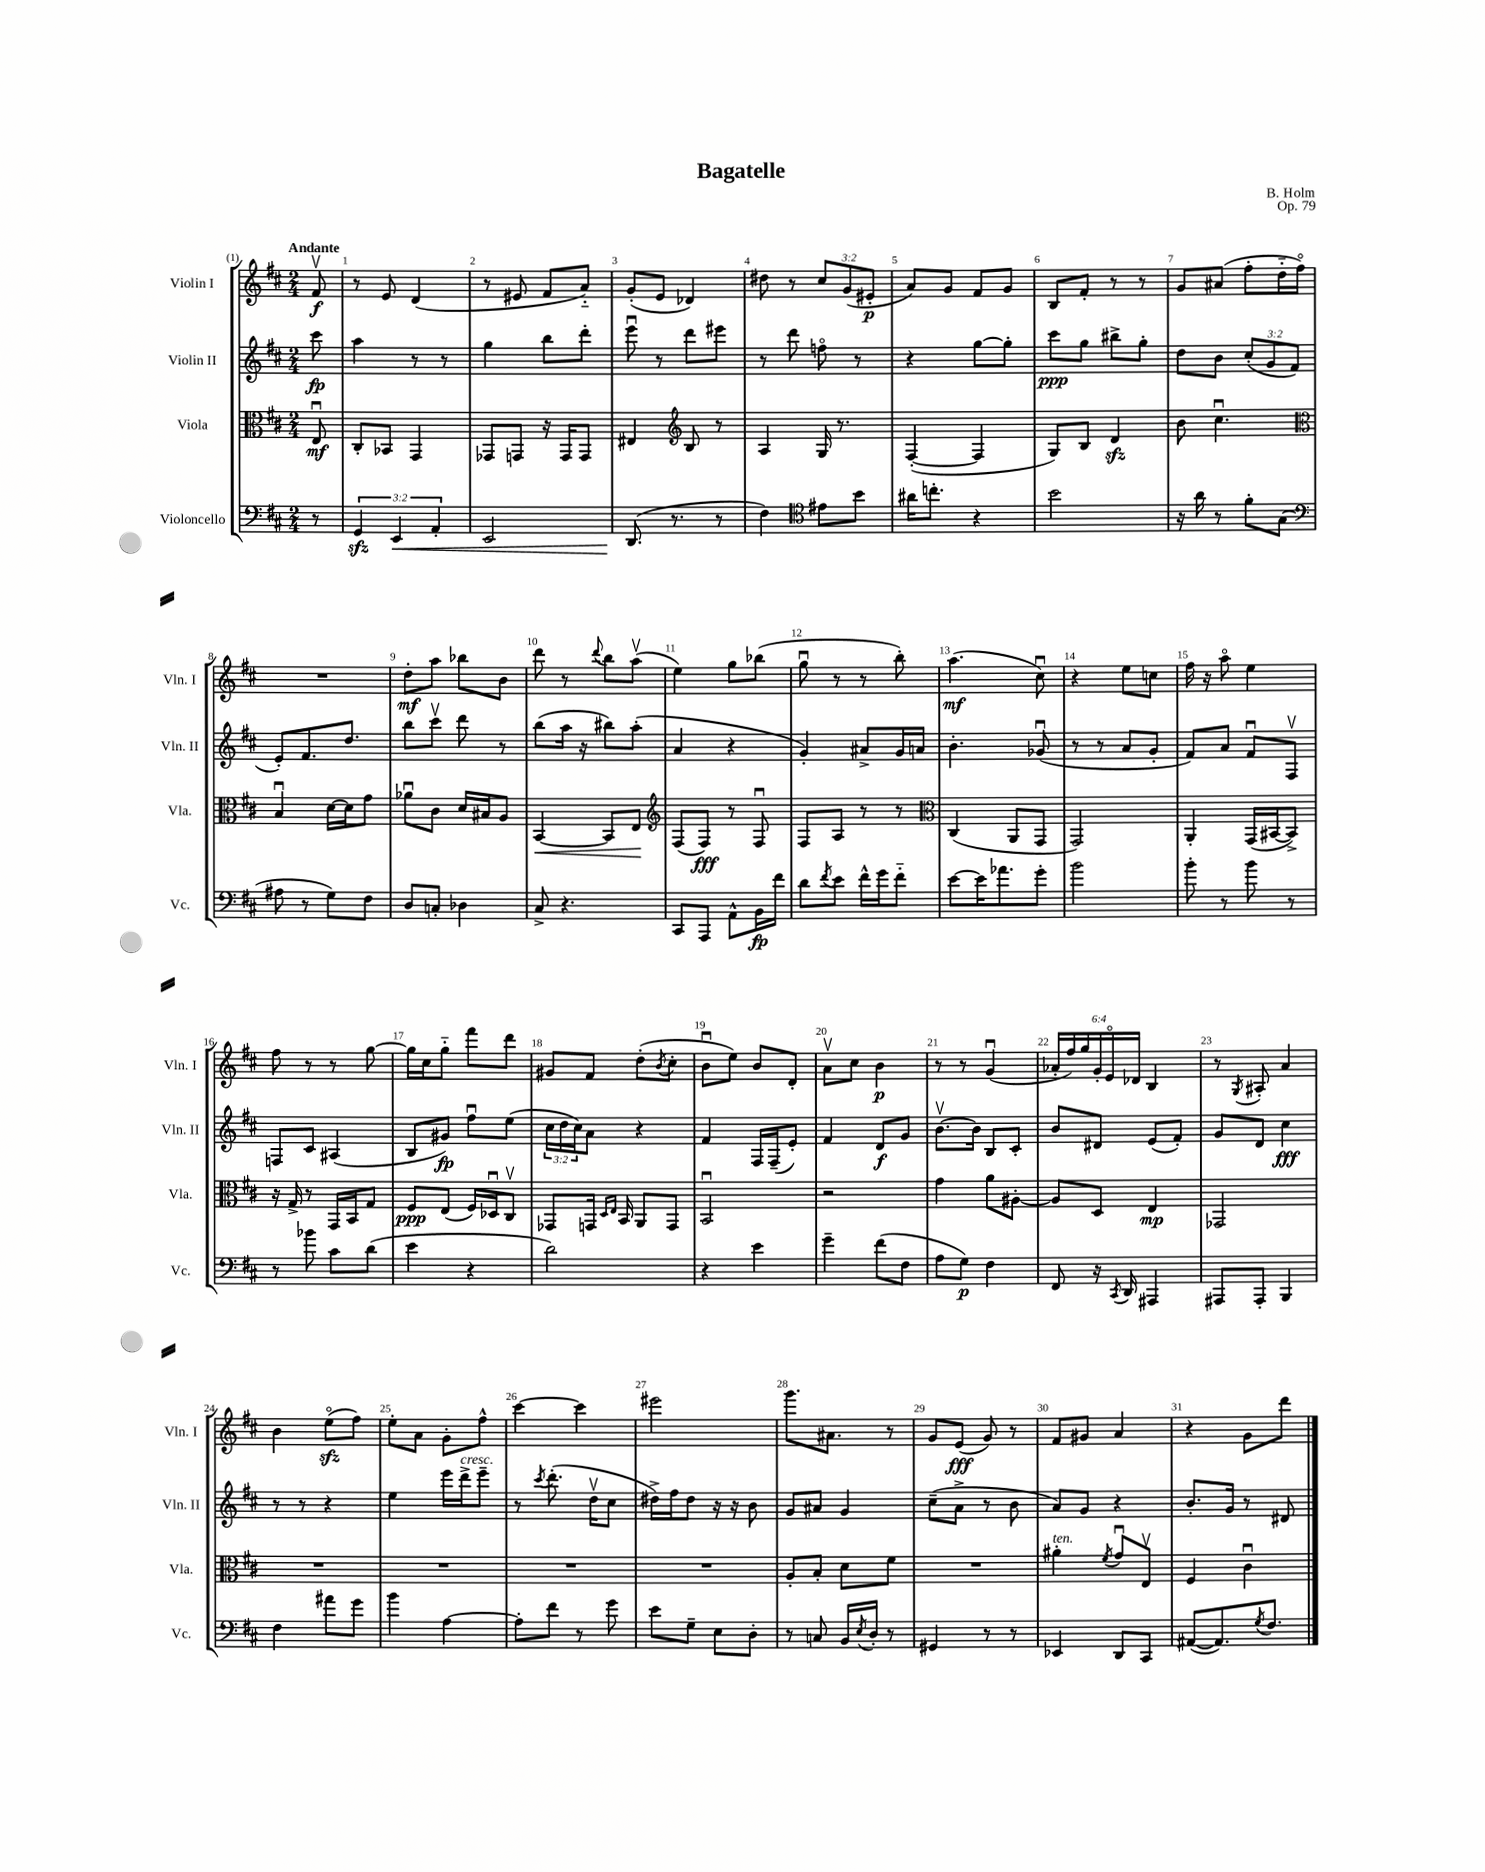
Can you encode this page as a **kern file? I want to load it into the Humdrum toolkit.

**kern	**kern	**kern	**kern
*staff4	*staff3	*staff2	*staff1
*clefF4	*clefC3	*clefG2	*clefG2
*k[f#c#]	*k[f#c#]	*k[f#c#]	*k[f#c#]
*M2/4	*M2/4	*M2/4	*M2/4
8r	8Eu	8ccc#	8f#v
=	=	=	=
6GG	8C#'	4aa	8r
.	8BB-	.	8e
6EE	.	.	.
.	4GG	8r	(4d
6AA'	.	.	.
.	.	8r	.
=	=	=	=
2EE	8GG-	4gg	8r
.	8GG	.	8e#
.	16r	8bb	8f#
.	16GG	.	.
.	8GG	8ddd'	8a'~)
=	=	=	=
(8.DD	4E#	8eeeu	(8g'
.	.	8r	8e
8.r	.	.	.
*	*clefG2	*	*
.	8B	8ddd	4d-)
8r	8r	8eee#	.
=	=	=	=
4F#)	4A	8r	8dd#
.	.	8ddd	8r
*clefC4	*	*	*
8e#	16G	8ffo	12cc#
.	8.r	.	.
.	.	.	(12g
8b	.	8r	.
.	.	.	12e#'
=	=	=	=
16a#	([4F#'	4r	8a)
8.cc'	.	.	.
.	.	.	8g
4r	4F#]	[8gg	8f#
.	.	8gg']	8g
=	=	=	=
2b	8G)	8ccc#	8B
.	8B	8gg	8f#'
.	4d	8bb#^	8r
.	.	8gg'	8r
=	=	=	=
16r	8b	8dd	8g
16a	.	.	.
8r	4.cc#u	8b	(8a#
8f#'	.	(12cc#'	8ff#'
.	.	12g	.
(8G	.	.	16dd'~
.	.	12f#	.
.	.	.	16ff#o)
=	=	=	=
*clefF4	*clefC3	*	*
8A#	4Bu	8e')	2r
8r	.	8.f#	.
8G)	[16d	.	.
.	16d]	8.dd	.
8F#	8g	.	.
=	=	=	=
8D	8a-u	8bb	8dd'
8C'	8c#	8ccc#v	8aa
4D-	16d	8ddd	8bb-
.	16B#	.	.
.	8A	8r	8b
=	=	=	=
8C#^	[4BB	(8bb	8ddd
4.r	.	16aa	8r
.	.	16r	.
.	.	.	8qqddd
.	8BB]	8bb#)	8bb
.	8E	(8aa'	(8aav
=	=	=	=
*	*clefG2	*	*
8CC#	(8F#	4a	4ee)
8AAA	8F#)	.	.
8AA^^	8r	4r	8gg
16BB	8F#u	.	(8bb-
16f#	.	.	.
=	=	=	=
8d	8F#	4g')	8ggu
8qf#	.	.	.
8e	8A	.	8r
16f#^^	8r	8a#^	8r
16g	.	.	.
8f#'~	8r	16g	8bb')
.	.	16a	.
=	=	=	=
*	*clefC3	*	*
[8e	(4C#	4.b'	(4.aa
16e]	.	.	.
8.a-	.	.	.
.	8AA	.	.
8g'	8GG	(8g-u	8cc#u)
=	=	=	=
2b	2GG)	8r	4r
.	.	8r	.
.	.	8a	8ee
.	.	8g'	8cc
=	=	=	=
8b'	4AA'	8f#)	16ff#
.	.	.	16r
8r	.	8a	8aao
8b	(16GG	8f#u	4ee
.	[16BB#	.	.
8r	8BB#^])	8F#v	.
=	=	=	=
8r	16r	8F	8ff#
.	16G^	.	.
8b-	8r	8c#	8r
8c#	16GG	(4A#	8r
.	16BB	.	.
(8d	8G	.	[8gg
=	=	=	=
4e	8F#	8B	16gg]
.	.	.	16cc#
.	(8E	8g#)	8gg'~
4r	16F#)	8ff#u	8fff#
.	16D-u	.	.
.	8C#v	(8ee	8ddd
=	=	=	=
2d)	8GG-	24cc#	8g#
.	.	24dd	.
.	.	24cc#)	.
.	16GG	8a	8f#
.	16qqD	.	.
.	16qqE	.	.
.	16BB	.	.
.	8AA	4r	(8dd'
.	.	.	8qb
.	8GG	.	8cc#'
=	=	=	=
4r	2BBu	4f#	8bu
.	.	.	8ee)
4e	.	16F#	8b
.	.	(16F#~	.
.	.	8e')	8d'
=	=	=	=
4g~	2r	4f#	8av
.	.	.	8cc#
(8f#	.	8d	4b
8F#	.	8g	.
=	=	=	=
8A	4g	[8.bv	8r
8G)	.	.	8r
.	.	16b]	.
4F#	8a	8B	(4gu
.	[8A#'	8c#'	.
=	=	=	=
8FF#	8A#]	8b	24a-'
.	.	.	24ff#)
.	.	.	24gg
16r	8D	8d#	24g'
.	.	.	24eo
8qCC#	.	.	.
16DD	.	.	.
.	.	.	24d-
4AAA#	4E	(8e	4B
.	.	8f#')	.
=	=	=	=
8AAA#	2GG-	8g	8r
.	.	.	8qG
8AAA#'	.	8d	8A#'
4BBB	.	4cc#	4a
=	=	=	=
4F#	2r	8r	4b
.	.	8r	.
8a#	.	4r	(8eeo
8g	.	.	8ff#)
=	=	=	=
4b	2r	4ee	8ee'
.	.	.	8a
[4A	.	16eee	8g'
.	.	16ddd^	.
.	.	8eee~	8ff#^^
=	=	=	=
8A']	2r	8r	[4ccc#
.	.	8qccc#	.
8f#	.	(8.ddd'	.
8r	.	.	4ccc#]
.	.	16ddv	.
8g	.	8cc#	.
=	=	=	=
8e	2r	16dd#^)	2eee#
.	.	16ff#	.
8G~	.	8dd#	.
8E	.	16r	.
.	.	16r	.
8D'	.	8b	.
=	=	=	=
8r	8A'	8g	8.ggg
8C	8B'	8a#	.
.	.	.	8.a#
16BB	8d	4g	.
8qE	.	.	.
16D'	.	.	.
8r	8f#	.	8r
=	=	=	=
4GG#	2r	(8cc#~	8g
.	.	8a^	(8e
8r	.	8r	8g)
8r	.	8b	8r
=	=	=	=
4EE-	4a#'	8a)	8f#
.	.	8g	8g#
.	8qf#	.	.
8DD	8gu	4r	4a
8CC#	8Ev	.	.
=	=	=	=
([8AA#	4F#	8.b'	4r
8.AA#])	.	.	.
.	.	16g	.
.	4c#u	8r	8g
8qG	.	.	.
8.F#	.	.	.
.	.	8d#	8ddd
==	==	==	==
*-	*-	*-	*-
